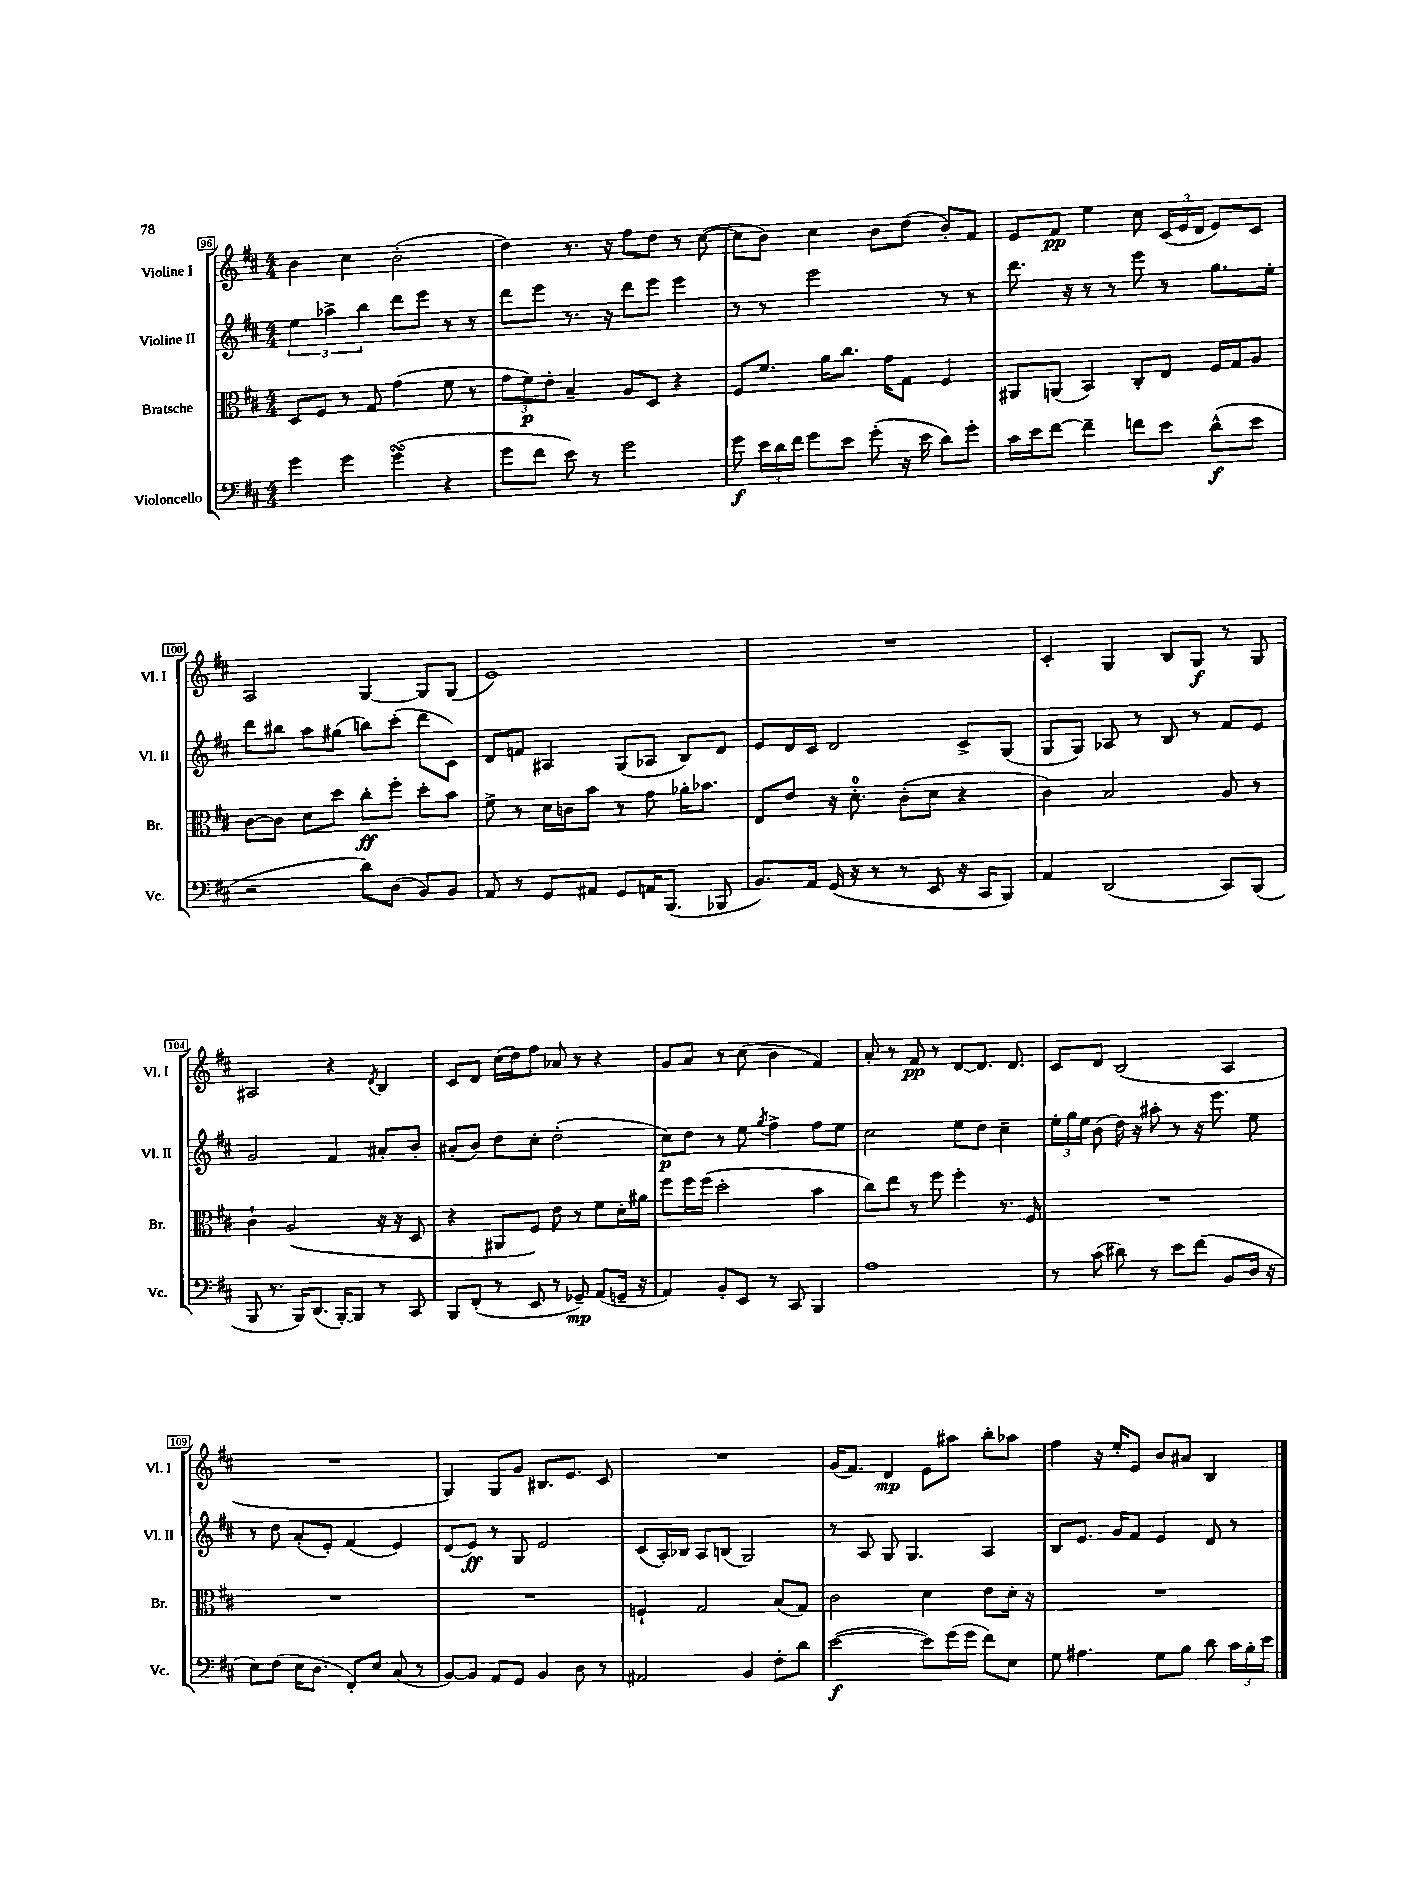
<<
\new StaffGroup <<
\new Staff = "s0" \with { instrumentName = "Violine I" shortInstrumentName = "Vl. I" } {
    \clef treble \key d \major \numericTimeSignature \time 4/4
    \autoBeamOff b'4 cis''4 b'2-.( |
    d''4) r8. r16 fis''8[ d''8] r8 cis''8~( |
    cis''8[ b'8]) cis''4 b'8[ d''8]( b'8[-.) fis'8] |
    e'8[ fis'8]\pp e''4 cis''8 \tuplet 3/2 { cis'16[( e'16 d'16] } e'8[) cis'8] |
    a2 g4~ g8[ g8]( |
    e'1) |
    R1 |
    cis'4-. g4 b8[ g8]\f r8 g8 |
    ais2 r4 \acciaccatura { d'8 } b4 |
    cis'8[ d'8] cis''16[( d''16) fis''8] aes'8 r8 r4 |
    g'8[ a'8] r8 cis''8( b'4 fis'4) |
    a'8-. r8 fis'8\pp r8 d'8[~ d'8.] d'8. |
    cis'8[ d'8] b2( a4 |
    R1 |
    g4) g8[ g'8] bis8.[ e'8.] cis'8 |
    R1 |
    g'16[( fis'8.]) d'4\mp e'8[ ais''8] b''8[-. aes''8] |
    fis''4 r16 e''16[-. e'8] b'8[ ais'8] b4 \bar "|." |
}
\new Staff = "s1" \with { instrumentName = "Violine II" shortInstrumentName = "Vl. II" } {
    \clef treble \key d \major \numericTimeSignature \time 4/4
    \autoBeamOff \tuplet 3/2 { e''4 aes''4-> b''4 } d'''8[ e'''8] r8 r8 |
    d'''8[ e'''8] r8. r16 d'''8[ e'''8] e'''4 |
    r8 r8 e'''2 r8 r8 |
    d'''8. r16 r8 r8 e'''8 r8 g''8.[ e''16]-. |
    d'''8[ bis''8] a''8[ gis''8]( b''8[) cis'''8]-.( d'''8[ cis'8]) |
    d'8[ f'8] ais4 g8[( aes8] b8[) d'8] |
    e'8[ d'16 cis'16] d'2 cis'8[-> g8]( |
    g8[ g8]) aes8 r8 b8 r8 fis'8[ e'8] |
    g'2 fis'4 ais'8[-. b'8]-. |
    ais'8[-.( b'8]) d''8[ cis''8]-. d''2-.( |
    cis''8[\p) d''8] r8 e''8 \acciaccatura { g''8 } fis''4-> fis''8[ e''8] |
    cis''2 e''8[ d''8] cis''4-- |
    \tuplet 3/2 { e''16[-. g''16 e''16] } b'8( d''16) r16 ais''8-. r8 r16 e'''8. e''8 |
    r8 d''8 a'8[-.( e'8]-.) fis'4( e'4) |
    d'8[( e'8]\ff) r8 g8 e'2 |
    cis'8[( a16-.) bes16] a8[ b8]( g2) |
    r8 a8 g8 g4. a4 |
    b8[ e'8.] g'16[ fis'8] e'4 d'8 r8 \bar "|." |
}
\new Staff = "s2" \with { instrumentName = "Bratsche" shortInstrumentName = "Br." } {
    \clef alto \key d \major \numericTimeSignature \time 4/4
    \autoBeamOff d8[ fis8] r8 g8 g'4( fis'8 r8 |
    \tuplet 3/2 { g'8[ fis'8\p) e'8]-. } b4-- a8[ d8] r4 |
    fis8[ fis'8.] a'16[ cis''8.] g'16[ g8] fis4 |
    ais,8[ a,8]( b,4) cis8[-. e8] fis16[ g16 a8] |
    cis'8[~ cis'8] d'8[ d''8] cis''8[-.\ff fis''8]-. d''8[-. b'8] |
    fis'8-> r8 d'16[ c'16 b'8] r8 g'8 aes'16[-. bes'8.] |
    e8[ e'8] r16 d'8.-0-. cis'8[-.( d'8] r4 |
    cis'4) b2 a8 r8 |
    cis'4-! a2( r16 r16 d8 |
    r4 ais,8[ fis8]) e'8 r8 fis'8[ d'16-. ais'16] |
    fis''8[ fis''16 fis''16]( d''2-. b'4 |
    cis''8[) e''8] r8 fis''8 fis''4-. r8. fis16 |
    R1 |
    R1 |
    R1 |
    f4-! g2 b8[( g8]) |
    cis'2 d'4 e'8[ d'16]-. r16 |
    R1 \bar "|." |
}
\new Staff = "s3" \with { instrumentName = "Violoncello" shortInstrumentName = "Vc." } {
    \clef bass \key d \major \numericTimeSignature \time 4/4
    \autoBeamOff g'4 g'4 g'4\turn( r4 |
    g'8[ fis'8] e'8) r8 g'2 |
    g'8\f \tuplet 3/2 { e'16[ d'16 fis'16] } g'8[ e'8] g'8-.( r16 e'16 d'8[) g'8]-. |
    cis'16[ e'16 fis'8]~ fis'4-- f'8[ e'8] d'8[-^\f( e'8] |
    r2 d'8[) d8]( b,8[) b,8] |
    a,8 r8 g,8[ ais,8] g,8[ a,16 b,,8.]( bes,,8 |
    b,8.[) a,16] g,16( r16 r8 r8 e,8 r16 cis,16[ b,,8]) |
    a,4 d,2( cis,8[) b,,8]( |
    b,,8 r8. b,,16[) d,8.]( b,,16[~-.) b,,8] r8 cis,8 |
    b,,8[ fis,8]-.( r8 e,8 r8 ges,8--\mp) a,8[( g,16]-- r16 |
    a,4) b,8[-. e,8] r8 cis,8 b,,4 |
    a1 |
    r8 cis'8( dis'8) r8 e'8[ fis'8]( b,8[ d16] r16 |
    e8[) fis8]( e16[ d8.] fis,8[-.) e8] cis8( r8 |
    b,8[~) b,8] a,8[ g,8] b,4 d8 r8 |
    ais,2 b,4 fis8[-. d'8] |
    e'2~\f( e'8[) g'16( g'16] fis'8[) e8] |
    g8 ais4. g8[ b8] d'8 \tuplet 3/2 { cis'16[ b16-. e'16] } \bar "|." |
}
>>
>>
\layout { \context { \Score currentBarNumber = #96 \override BarNumber.stencil = #(make-stencil-boxer 0.1 0.3 ly:text-interface::print) } }
